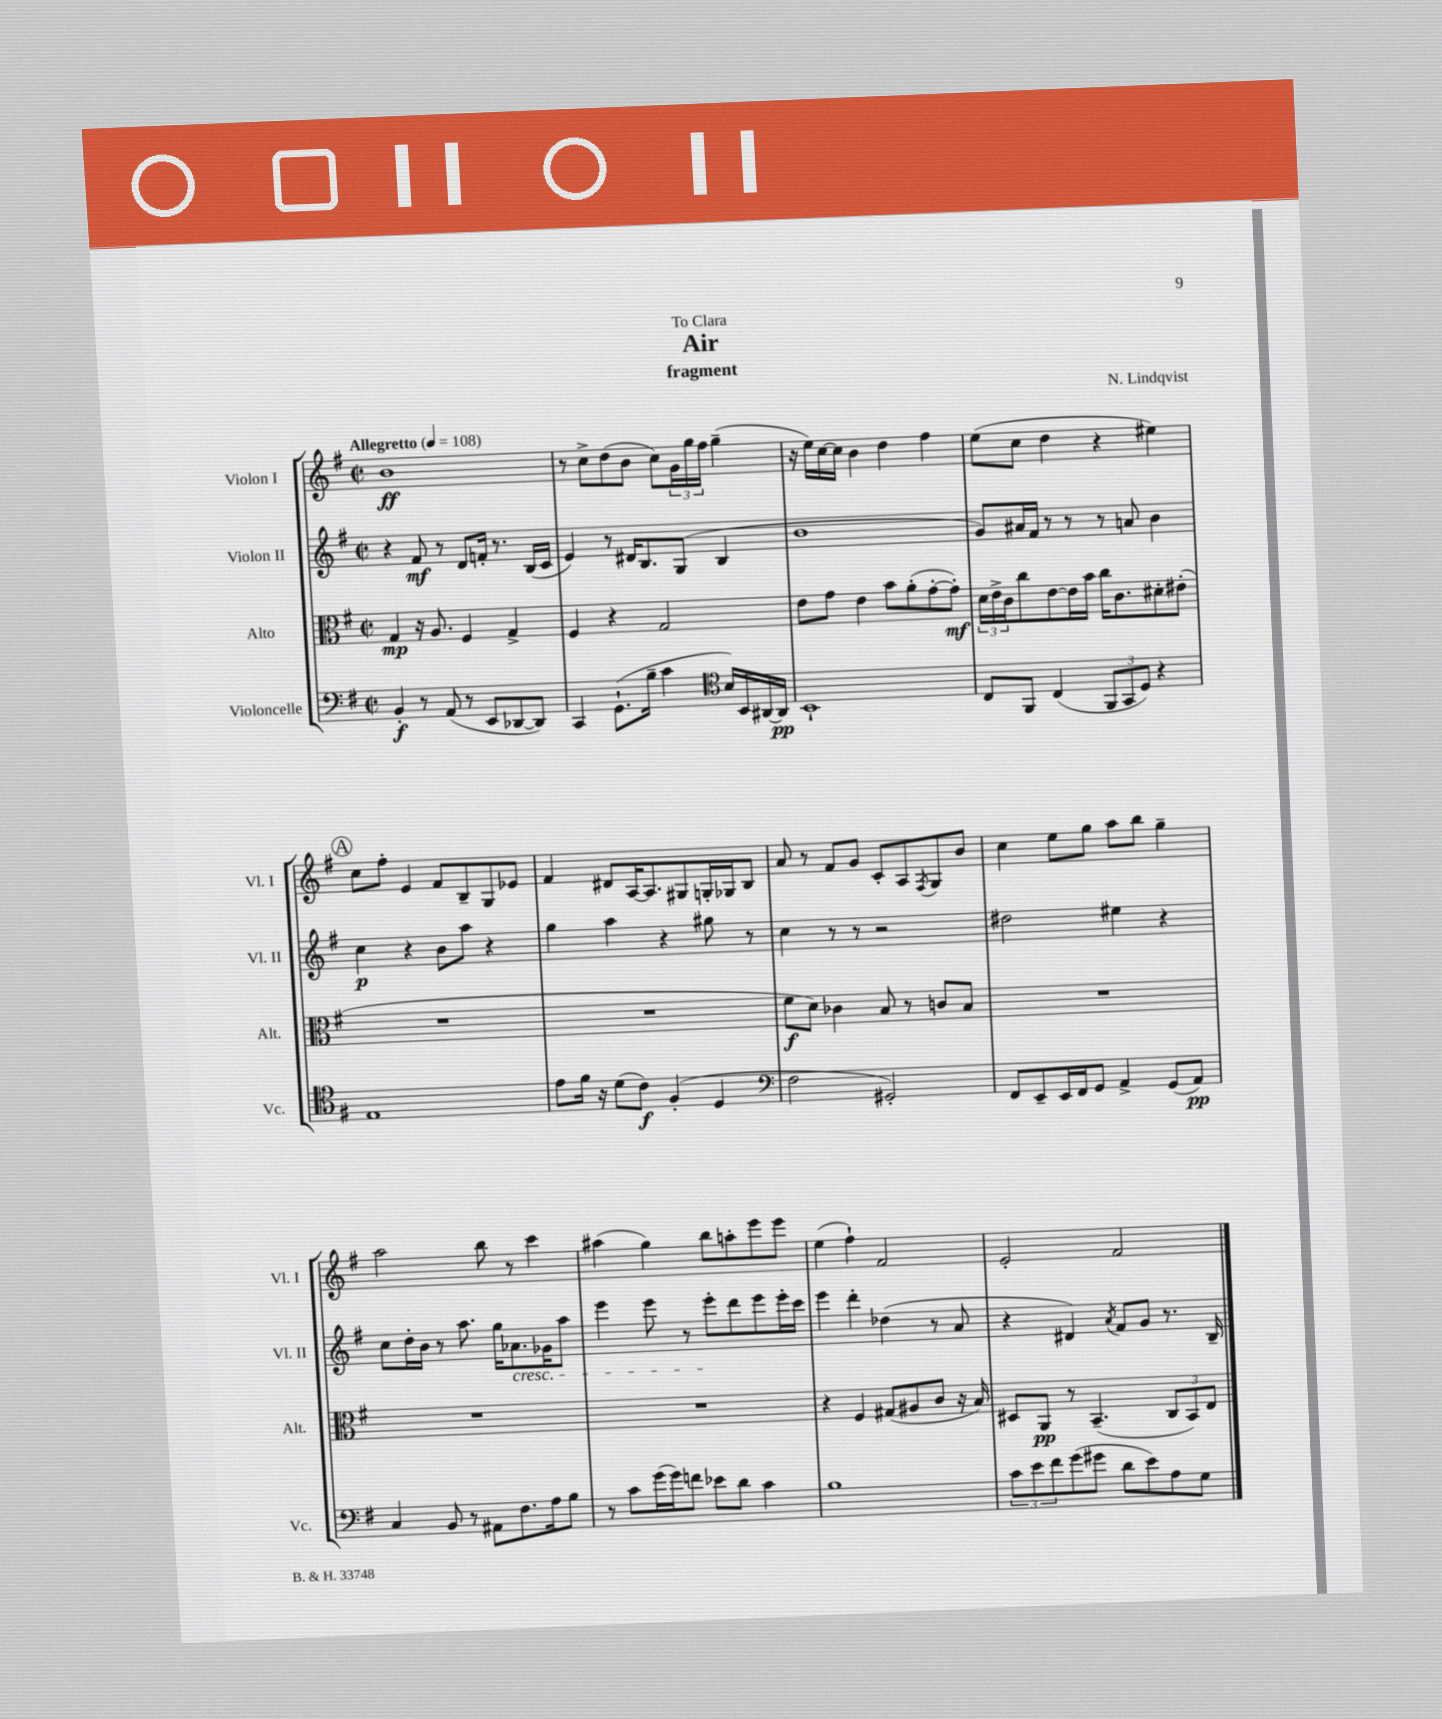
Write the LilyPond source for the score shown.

\header { title = "Air" composer = "N. Lindqvist" subtitle = "fragment" dedication = "To Clara" }
<<
\new StaffGroup <<
\new Staff = "s0" \with { instrumentName = "Violon I" shortInstrumentName = "Vl. I" } {
    \clef treble \key g \major \defaultTimeSignature \time 2/2 \tempo "Allegretto" 4 = 108
    b'1\ff |
    r8 c''8-> d''8( b'8 c''8) \tuplet 3/2 { g'16 g''16 fis''16 } g''4--( |
    r16 e''16) c''16~ c''16 b'4 d''4 fis''4 |
    e''8( c''8 d''4 r4 eis''4) |
    \mark \markup { \circle "A" } c''8 fis''8-. e'4 fis'8 b8-- g8 ees'8 |
    fis'4 dis'8 a16~ a8. gis8 g16-. ges16 b8 |
    a'8 r8 fis'8 g'8 c'8-. a8 \acciaccatura { fis8 } g8 b'8 |
    c''4 e''8 g''8 a''8 b''8 g''4-- |
    a''2 b''8 r8 c'''4 |
    ais''4( g''4) b''8 a''8-. e'''8 e'''8 |
    e''4( fis''4-!) fis'2 |
    e'2-. fis'2 \bar "|." |
}
\new Staff = "s1" \with { instrumentName = "Violon II" shortInstrumentName = "Vl. II" } {
    \clef treble \key g \major \defaultTimeSignature \time 2/2
    r4 fis'8\mf r8 d'8 f'16-. r8. b16( c'16 |
    e'4) r8 dis'16 b8. g8( b4 |
    b'1 |
    g'8) ais'16 fis'16 r8 r8 r8 a'8 b'4 |
    \mark \markup { \circle "A" } c''4\p r4 b'8 a''8 r4 |
    g''4 a''4 r4 gis''8 r8 |
    c''4 r8 r8 r2 |
    dis''2 eis''4 r4 |
    c''8 d''16-. b'16 r8 a''8. g''16 aes'8.\cresc ges'16 a''8 |
    e'''4 e'''8 r8 e'''8-.\! d'''8 e'''8 e'''16-. c'''16 |
    e'''4 d'''4-. des''4( r8 a'8 |
    r4 dis'4) \acciaccatura { a'8 } fis'8 g'8 r8. b16-- \bar "|." |
}
\new Staff = "s2" \with { instrumentName = "Alto" shortInstrumentName = "Alt." } {
    \clef alto \key g \major \defaultTimeSignature \time 2/2
    g4\mp r16 a8. fis4 g4-> |
    fis4 r4 g2 |
    e'8 g'8 e'4 b'8 a'8-.( g'8~-. g'8-.\mf) |
    \tuplet 3/2 { d'16 e'16-> c'16 } c''8 e'8~ e'16 b'16 c''16 c'8. dis'8-. eis'8-.( |
    \mark \markup { \circle "A" } R1 |
    R1 |
    fis'8\f d'8) ces'4 b8 r8 c'8 b8 |
    R1 |
    R1 |
    R1 |
    r4 fis4 gis8( ais8 c'8 r16 b16) |
    dis8 a,8\pp r8 b,4.--( \tuplet 3/2 { c8 b,8) e8 } \bar "|." |
}
\new Staff = "s3" \with { instrumentName = "Violoncelle" shortInstrumentName = "Vc." } {
    \clef bass \key g \major \defaultTimeSignature \time 2/2
    b,4-.\f r8 a,8( r8 e,8 des,8~ des,8) |
    c,4 g,8.-!( b16-- c'4 \clef tenor b16) b,16 ais,16~ ais,16\pp |
    b,1-! |
    c8 fis,8 c4( \tuplet 3/2 { fis,8 g,8 d8) } r4 |
    \mark \markup { \circle "A" } e1 |
    e'8 fis'16 r16 d'8( c'8\f) fis4-.( d4 |
    \clef bass fis2 gis,2-.) |
    fis,8 e,8-- e,16 fis,16 g,8 a,4-> g,8( a,8\pp) |
    c4 b,8 r8 ais,8 fis8. a16 b8 |
    r8 c'8 g'16( g'16) f'8 ees'8 d'8 c'4 |
    b1 |
    \tuplet 3/2 { c'8 e'8 fis'8 } g'8( gis'8 d'8 e'8) a8 g8 \bar "|." |
}
>>
>>
\layout { \context { \Score \remove "Bar_number_engraver" } }
